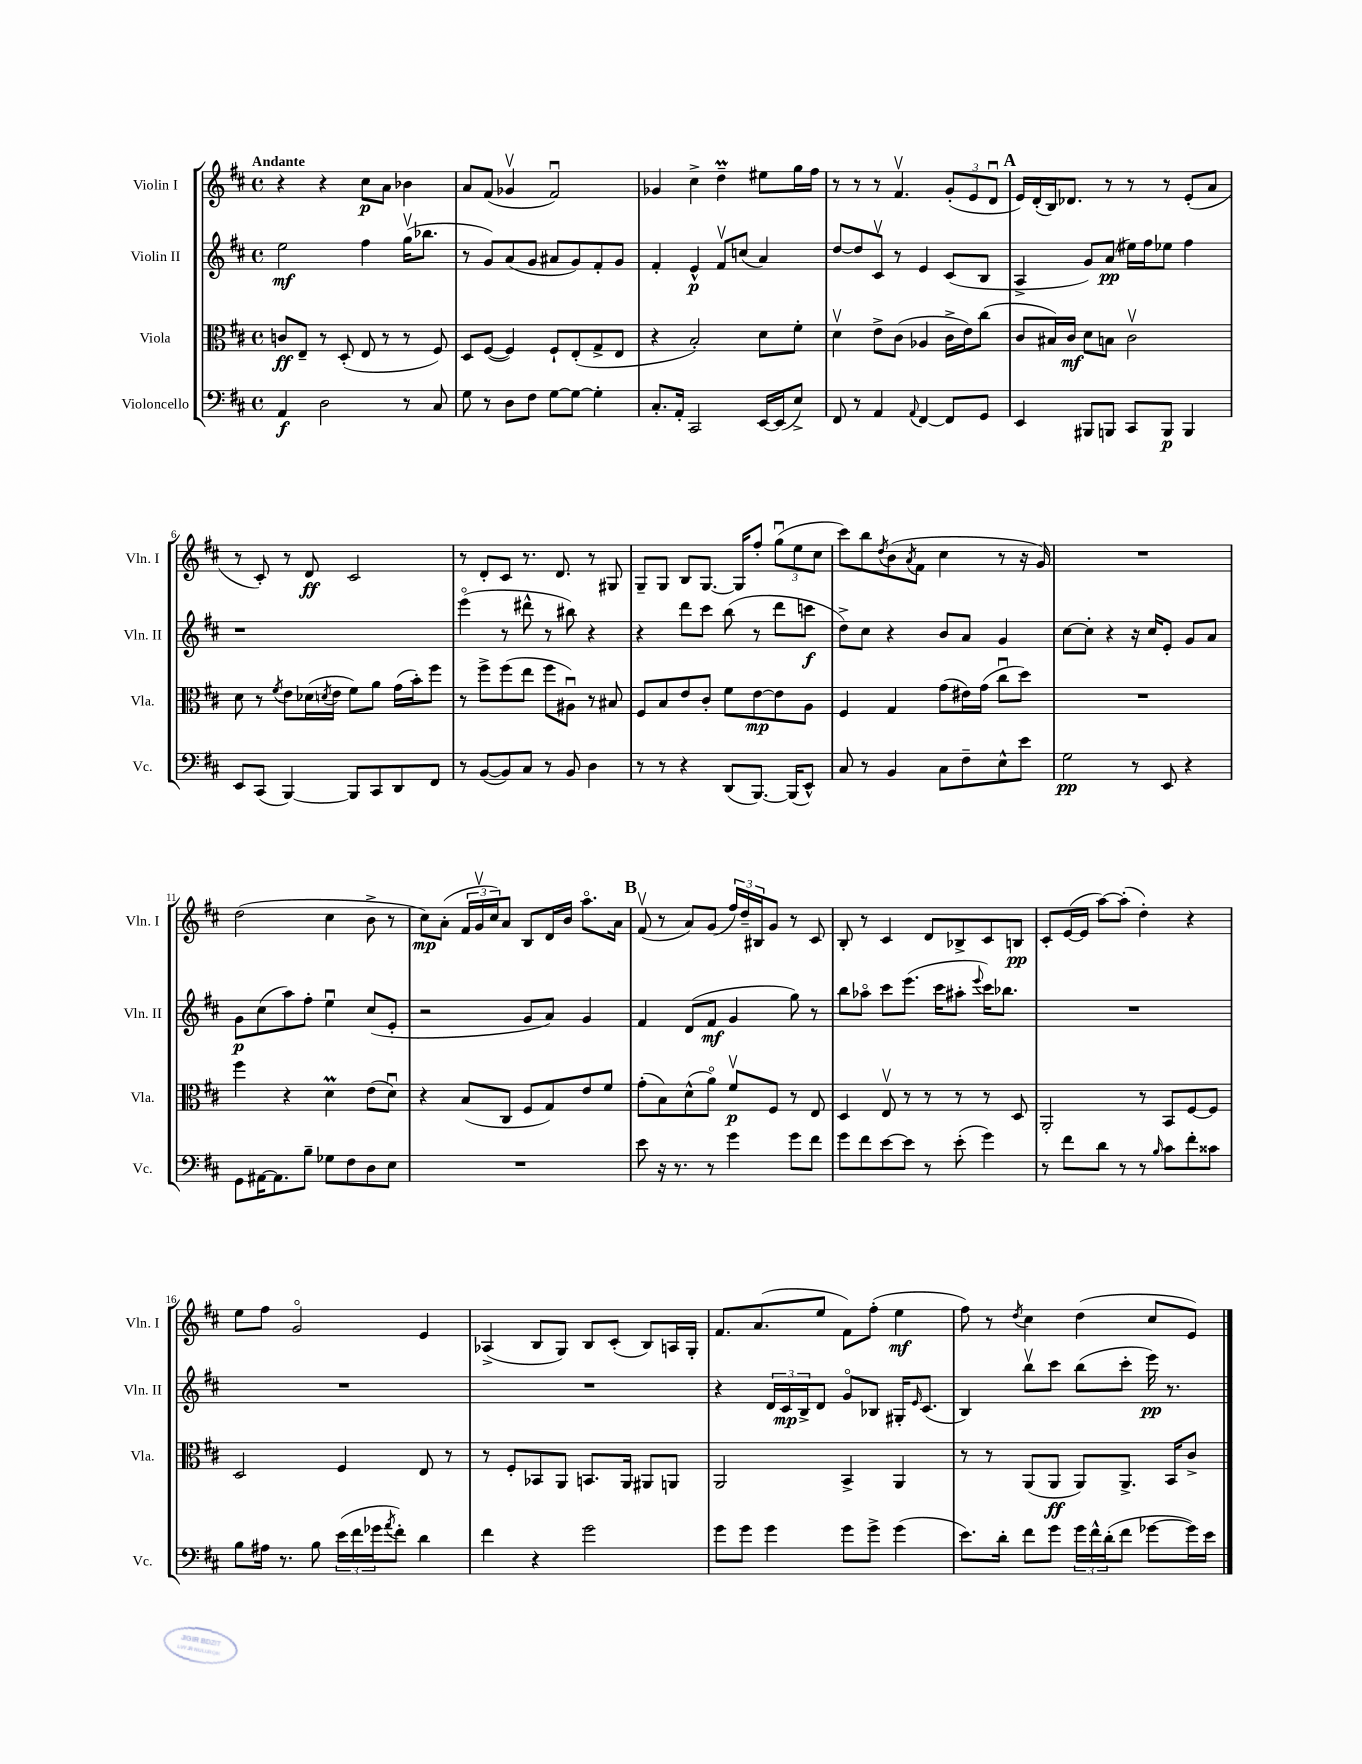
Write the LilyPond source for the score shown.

<<
\new StaffGroup <<
\new Staff = "s0" \with { instrumentName = "Violin I" shortInstrumentName = "Vln. I" } {
    \clef treble \key d \major \defaultTimeSignature \time 4/4 \tempo "Andante"
    r4 r4 cis''8\p a'8 bes'4 |
    a'8 fis'8( ges'4\upbow fis'2\downbow) |
    ges'4 cis''4-> d''4--\prall eis''8 g''16 fis''16 |
    r8 r8 r8 fis'4.\upbow \tuplet 3/2 { g'8-.( e'8 d'8\downbow } |
    \mark \markup { \bold "A" } e'16) d'16-.( b16) des'8. r8 r8 r8 e'8-.( a'8 |
    r8 cis'8-.) r8 d'8\ff cis'2 |
    r8 d'8-. cis'8 r8. d'8. r8 gis8 |
    g8-- g8 b8 g8.~ g16 fis''8-. \tuplet 3/2 { g''8\downbow( e''8 cis''8 } |
    cis'''8) b''8 \acciaccatura { d''8 } b'8( \acciaccatura { a'8 } fis'8 cis''4 r8 r16 g'16) |
    R1 |
    d''2( cis''4 b'8-> r8 |
    cis''8\mp) a'8-.( \tuplet 3/2 { fis'16 g'16\upbow cis''16) } a'8 b8 d'16 b'16 a''8.\flageolet a'16 |
    \mark \markup { \bold "B" } fis'8\upbow( r8 a'8) g'8( \tuplet 3/2 { fis''16) d''16-- bis16 } g'8 r8 cis'8 |
    b8-. r8 cis'4 d'8 bes8-> cis'8 b8\pp |
    cis'8-. e'16~( e'16 a''8~) a''8-.( d''4-.) r4 |
    e''8 fis''8 g'2\flageolet e'4 |
    aes4->( b8 g8) b8 cis'8-.( b8) a16 g16-. |
    fis'8. a'8.( e''8 fis'8) fis''8-.( e''4\mf |
    fis''8) r8 \acciaccatura { d''8 } cis''4 d''4( cis''8 e'8) \bar "|." |
}
\new Staff = "s1" \with { instrumentName = "Violin II" shortInstrumentName = "Vln. II" } {
    \clef treble \key d \major \defaultTimeSignature \time 4/4
    e''2\mf fis''4 g''16\upbow( bes''8. |
    r8 g'8) a'8( g'8 ais'8 g'8) fis'8-. g'8 |
    fis'4-. e'4-^\p fis'8\upbow c''8( a'4) |
    d''8~ d''8 cis'8\upbow r8 e'4 cis'8( b8 |
    \mark \markup { \bold "A" } a4-> g'8) a'8\pp( eis''16) fis''16 ees''8 fis''4 |
    r1 |
    e'''4\flageolet( r8 dis'''8-^ r8 bis''8) r4 |
    r4 d'''8 cis'''8 b''8( r8 d'''8 c'''8\f |
    d''8->) cis''8 r4 b'8 a'8 g'4 |
    cis''8~ cis''8-. r4 r16 cis''16 e'8-. g'8 a'8 |
    g'8\p cis''8( a''8) fis''8-. e''4\downbow cis''8( e'8-. |
    r2 g'8 a'8) g'4 |
    \mark \markup { \bold "B" } fis'4 d'8( fis'8\mf g'4 g''8) r8 |
    b''8 aes''8\flageolet cis'''8 e'''8.( cis'''16 ais''8-. \appoggiatura { e'''8 } cis'''16) bes''8. |
    R1 |
    R1 |
    R1 |
    r4 \tuplet 3/2 { d'16 cis'16\mp b16-> } d'8 g'8\flageolet bes8 gis16-. \grace { e'16 } cis'8.( |
    b4) b''8\upbow cis'''8 b''8( cis'''8-. e'''16\pp) r8. \bar "|." |
}
\new Staff = "s2" \with { instrumentName = "Viola" shortInstrumentName = "Vla." } {
    \clef alto \key d \major \defaultTimeSignature \time 4/4
    c'8\ff e8-- r8 d8-.( e8 r8 r8 fis8) |
    d8 fis8~( fis4) fis8-! e8-.( g8-> e8 |
    r4 b2-.) d'8 fis'8-. |
    d'4\upbow e'8-> cis'8( aes4 cis'16-> e'16) cis''8( |
    \mark \markup { \bold "A" } cis'8 bis16) cis'16\mf d'8 b8 cis'2\upbow |
    d'8 r8 \acciaccatura { fis'8 } e'8 des'16( \acciaccatura { d'8 } e'16 fis'8) a'8 g'16( b'16-.) fis''8 |
    r8 fis''8-> fis''8( e''8 fis''8 ais8\downbow) r8 bis8 |
    fis8 b8 e'8 cis'8-. fis'8 e'8~\mp e'8 a8 |
    fis4 g4 g'8( eis'16) g'16( cis''8\downbow d''8) |
    R1 |
    fis''4 r4 d'4\prall e'8( d'8\downbow) |
    r4 b8( cis8 fis8 g8) e'8 fis'8 |
    \mark \markup { \bold "B" } g'8-.( b8) d'8-^( a'8\flageolet) fis'8\upbow\p fis8 r8 e8 |
    d4 e8\upbow r8 r8 r8 r8 d8 |
    a,2-. r8 b,8 fis8~ fis8 |
    d2 fis4 e8 r8 |
    r8 fis8-. bes,8 a,8 b,8. a,16 ais,8 a,8 |
    a,2 b,4-> a,4 |
    r8 r8 a,8( a,8\ff a,8) a,8.-> b,16 cis'8-> \bar "|." |
}
\new Staff = "s3" \with { instrumentName = "Violoncello" shortInstrumentName = "Vc." } {
    \clef bass \key d \major \defaultTimeSignature \time 4/4
    a,4\f d2 r8 cis8 |
    g8 r8 d8 fis8 g8~ g8~ g4-. |
    cis8.-. a,16-. cis,2 e,16~ e,16( e8->) |
    fis,8 r8 a,4 \appoggiatura { a,8 } fis,4~ fis,8 g,8 |
    \mark \markup { \bold "A" } e,4 bis,,8 b,,8 cis,8 b,,8\p b,,4 |
    e,8 cis,8( b,,4~) b,,8 cis,8 d,8 fis,8 |
    r8 b,8~( b,8) cis8 r8 b,8 d4 |
    r8 r8 r4 d,8( b,,8.~) b,,16( e,8-^) |
    cis8 r8 b,4 cis8 fis8-- e8-^ e'8 |
    g2\pp r8 e,8 r4 |
    g,8 ais,16~ ais,8. b8-- ges8 fis8 d8 e8 |
    R1 |
    \mark \markup { \bold "B" } e'8 r16 r8. r8 g'4 g'8 fis'8 |
    g'8 fis'8 e'8~ e'8 r8 e'8-.( g'4) |
    r8 fis'8 d'8 r8 r8 \grace { b16 } cis'8 fis'8-. cisis'8 |
    b8 ais16 r8. b8 \tuplet 3/2 { e'16( fis'16 ges'16 } \acciaccatura { a'8 } fis'8-.) d'4 |
    fis'4 r4 g'2 |
    g'8 g'8 g'4 g'8 g'8-> g'4( |
    e'8.) d'16-. fis'8 g'8 \tuplet 3/2 { g'16 fis'16-^ d'16-.( } fis'8 ges'8~ ges'16) e'16 \bar "|." |
}
>>
>>
